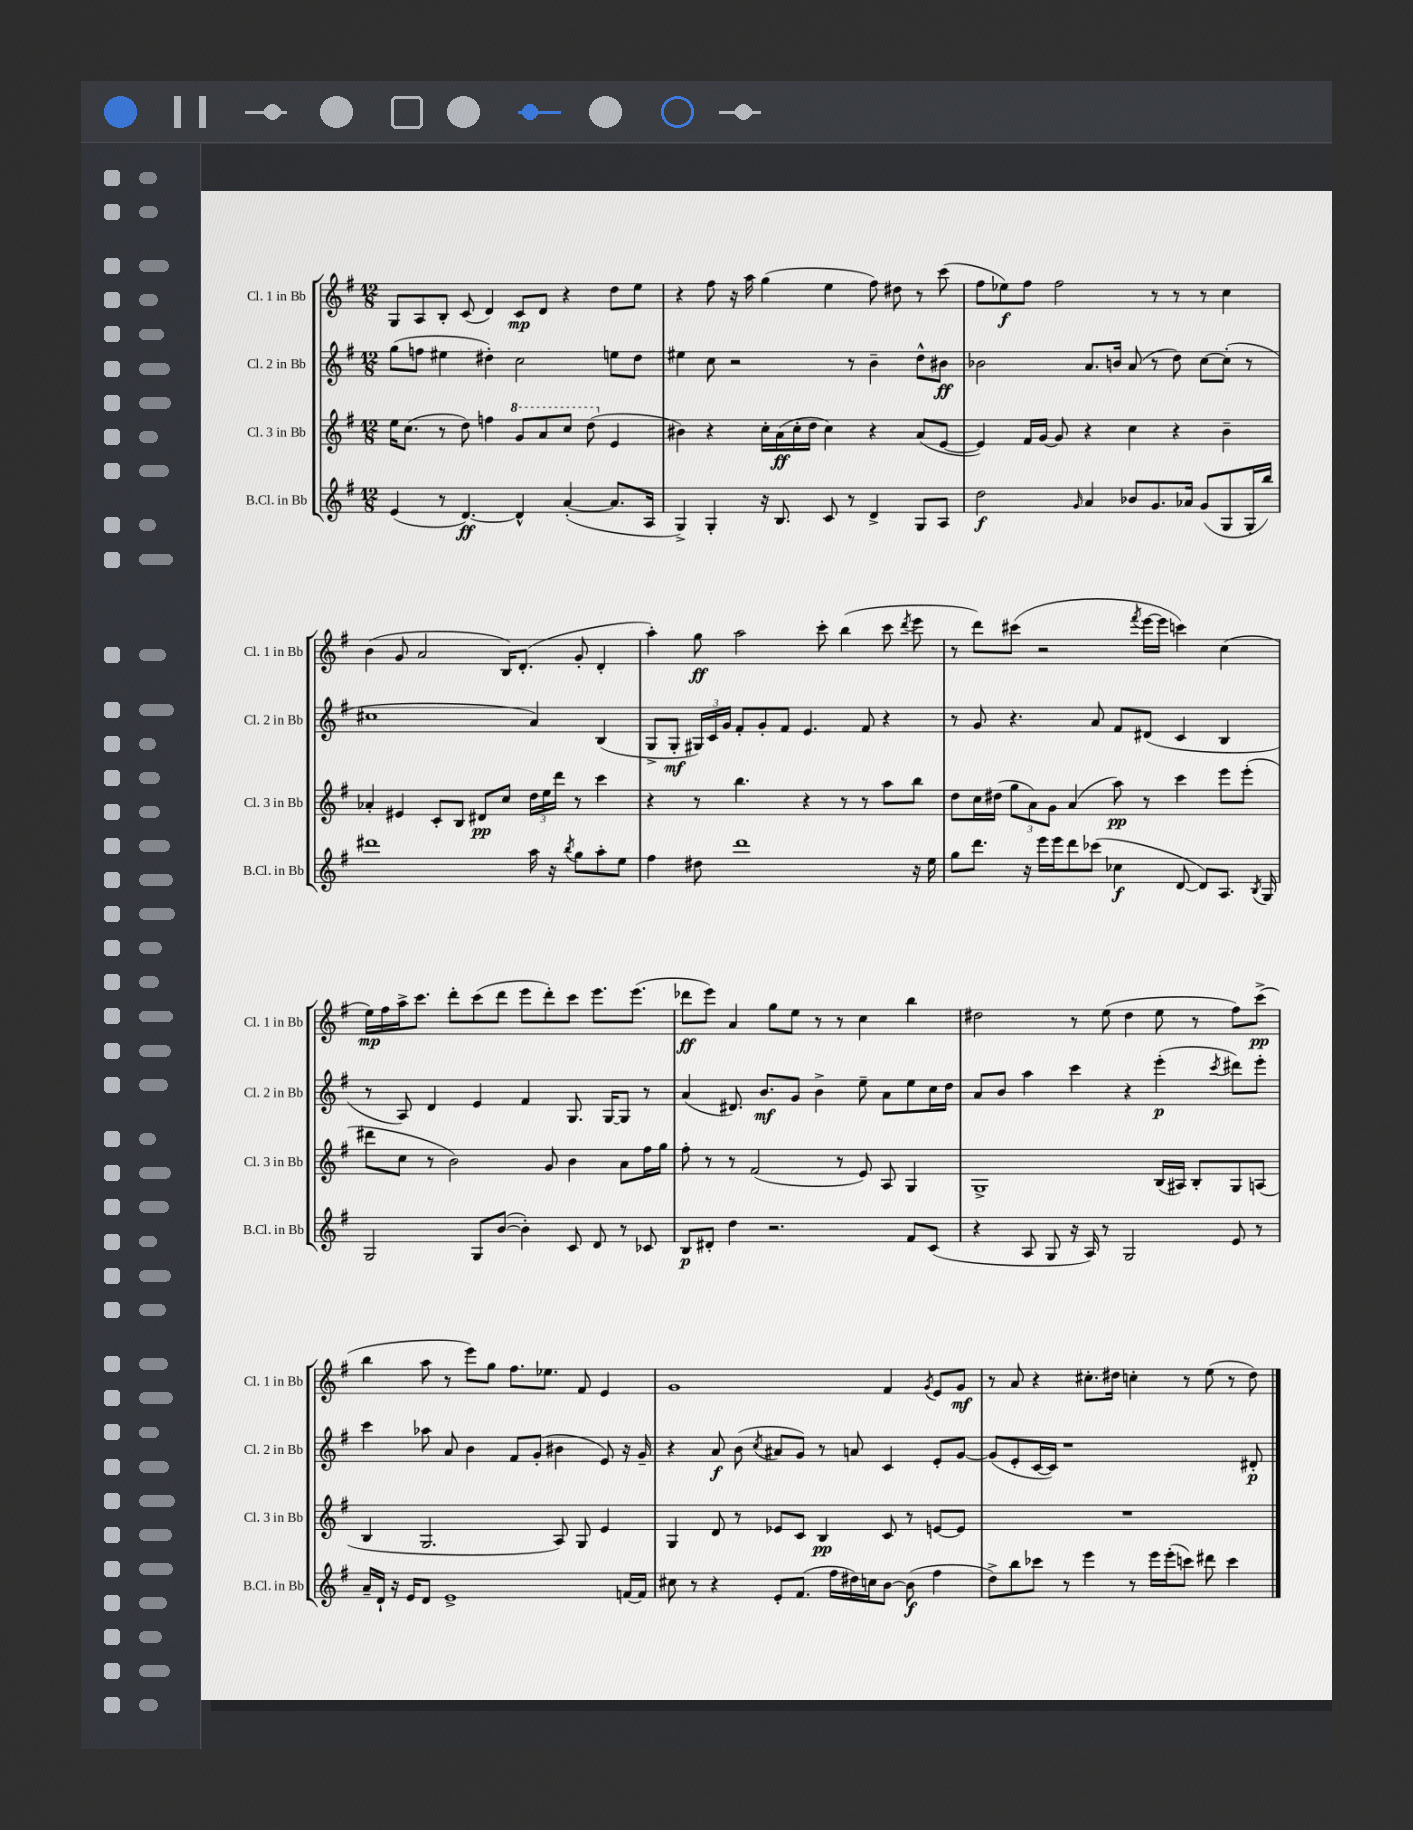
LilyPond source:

<<
\new StaffGroup <<
\new Staff = "s0" \with { instrumentName = "Cl. 1 in Bb" shortInstrumentName = "Cl. 1 in Bb" } {
    \clef treble \key g \major \numericTimeSignature \time 12/8
    \autoBeamOff g8[ a8 b8]-. c'8( d'4) c'8[\mp d'8] r4 d''8[ e''8] |
    r4 fis''8 r16 a''16 g''4( e''4 fis''8) dis''8 r8 c'''8( |
    fis''8[ ees''8\f) fis''8] fis''2 r8 r8 r8 c''4 |
    b'4( g'8 a'2 b16[) d'8.]-.( g'8-. d'4-. |
    a''4-.) g''8\ff a''2 c'''8-. b''4( c'''8 \acciaccatura { d'''8 } e'''8 |
    r8 d'''8[) cis'''8]( r2 \acciaccatura { fis'''8 } e'''16[~ e'''16] c'''4) c''4( |
    e''16[\mp) fis''16 a''16-> c'''8.] d'''8[-. c'''8( d'''8] e'''8[ d'''8-.) c'''8] e'''8.[ e'''8.]( |
    des'''8[\ff e'''8]) a'4 g''8[ e''8] r8 r8 c''4 b''4 |
    dis''2 r8 e''8( dis''4 e''8 r8 fis''8[) c'''8]->\pp( |
    b''4 a''8 r8 e'''8[) g''8] fis''8.[ ees''8.] fis'8 e'4 |
    g'1 fis'4 \acciaccatura { g'8 } e'8[ g'8]\mf |
    r8 a'8 r4 cis''8.[-. dis''16] c''4-. r8 e''8( r8 dis''8) \bar "|." |
}
\new Staff = "s1" \with { instrumentName = "Cl. 2 in Bb" shortInstrumentName = "Cl. 2 in Bb" } {
    \clef treble \key g \major \numericTimeSignature \time 12/8
    \autoBeamOff g''8[( f''8] eis''4 dis''4-.) c''2 e''8[ dis''8] |
    eis''4 c''8 r2 r8 b'4-- d''8[-^ bis'8]\ff |
    bes'2 a'8.[ b'16] a'8( r8 d''8) c''8[~ c''8]-.( r8 |
    cis''1 a'4) b4( |
    g8[-> g8]-.\mf \tuplet 3/2 { gis16[) c'16 g'16] } fis'8[-. g'8-. fis'8] e'4. fis'8 r4 |
    r8 g'8 r4. a'8 fis'8[ dis'8]( c'4 b4 |
    r8 a8) d'4 e'4 fis'4 g8. g16[~ g8] r8 |
    a'4( dis'8.) b'8.[\mf g'8] b'4-> e''8-- a'8[ e''8 c''16 d''16] |
    a'8[ b'8] a''4 c'''4 r4 e'''4-.\p( \acciaccatura { c'''8 } dis'''8[) e'''8]-. |
    c'''4 aes''8 a'8 b'4 fis'8[ g'8]-.( bis'4 e'8) r16 g'16-- |
    r4 a'8\f b'8( \acciaccatura { c''8 } ais'8[ g'8]) r8 a'8 c'4 e'8[-. g'8]~ |
    g'8[( e'8-. c'16~ c'16]) r1 dis'8-.\p \bar "|." |
}
\new Staff = "s2" \with { instrumentName = "Cl. 3 in Bb" shortInstrumentName = "Cl. 3 in Bb" } {
    \clef treble \key g \major \numericTimeSignature \time 12/8
    \autoBeamOff e''16[ c''8.]( r8 d''8) f''4 \ottava #1 g''8[ a''8 c'''8] d'''8( \ottava #0 e'4 |
    bis'4) r4 c''16[-. a'16\ff( c''16-. d''16] c''4) r4 a'8[( e'8]~ |
    e'4) fis'16[ g'16]~ g'8 r4 c''4 r4 b'4-- |
    aes'4-. eis'4 c'8[-. b8] dis'8[\pp c''8] \tuplet 3/2 { d''16[ e''16 d'''16] } r8 c'''4 |
    r4 r8 b''4. r4 r8 r8 a''8[ b''8] |
    d''8[ c''16 dis''16]( \tuplet 3/2 { g''8[ a'8) g'8] } a'4( a''8\pp) r8 c'''4 e'''8[ e'''8]-.( |
    dis'''8[ c''8] r8 b'2) g'8 b'4 a'8[ fis''16 g''16] |
    fis''8-. r8 r8 fis'2( r8 e'8) a8 g4 |
    g1-> b16[( ais16]) b8[-. g8 a8]( |
    b4 g2. a8) g8 e'4 |
    g4 d'8 r8 ees'8[ c'8] b4\pp c'8 r8 e'8[~ e'8] |
    R1. \bar "|." |
}
\new Staff = "s3" \with { instrumentName = "B.Cl. in Bb" shortInstrumentName = "B.Cl. in Bb" } {
    \clef treble \key g \major \numericTimeSignature \time 12/8
    \autoBeamOff e'4( r8 d'4.~\ff) d'4-^ a'4~-.( a'8.[ a16] |
    g4->) g4-. r16 b8. c'8 r8 d'4-> g8[ a8] |
    d''2\f \grace { g'16 } a'4 bes'8[ g'8. aes'16] g'8[( g8 g16-. b''16]) |
    dis'''1 a''16 r16 \acciaccatura { b''8 } g''8[ a''8-. e''8] |
    fis''4 dis''8 d'''1 r16 e''16 |
    g''8[ d'''8.] r16 e'''16[ e'''16 d'''8 ces'''8]( ces''4\f d'8~ d'8[) a8.] \acciaccatura { b8 } g16 |
    g2 g8[ b'8]~( b'4-.) c'8 d'8 r8 ces'8 |
    b8[\p dis'8]-. d''4 r2. fis'8[ c'8]( |
    r4 a8 g8 r16 a16) r8 g2 e'8 r8 |
    a'16[-- d'16]-! r16 e'16[ d'8] e'1-> f'16[~ f'16] |
    cis''8 r8 r4 e'8[-. fis'8.]( fis''16[ dis''16) c''16 b'8]~ b'8\f( fis''4 |
    d''8[->) b''8 ces'''8] r8 e'''4 r8 e'''16[ e'''16-.( c'''8]) dis'''8 c'''4 \bar "|." |
}
>>
>>
\layout { \context { \Score \remove "Bar_number_engraver" } }
